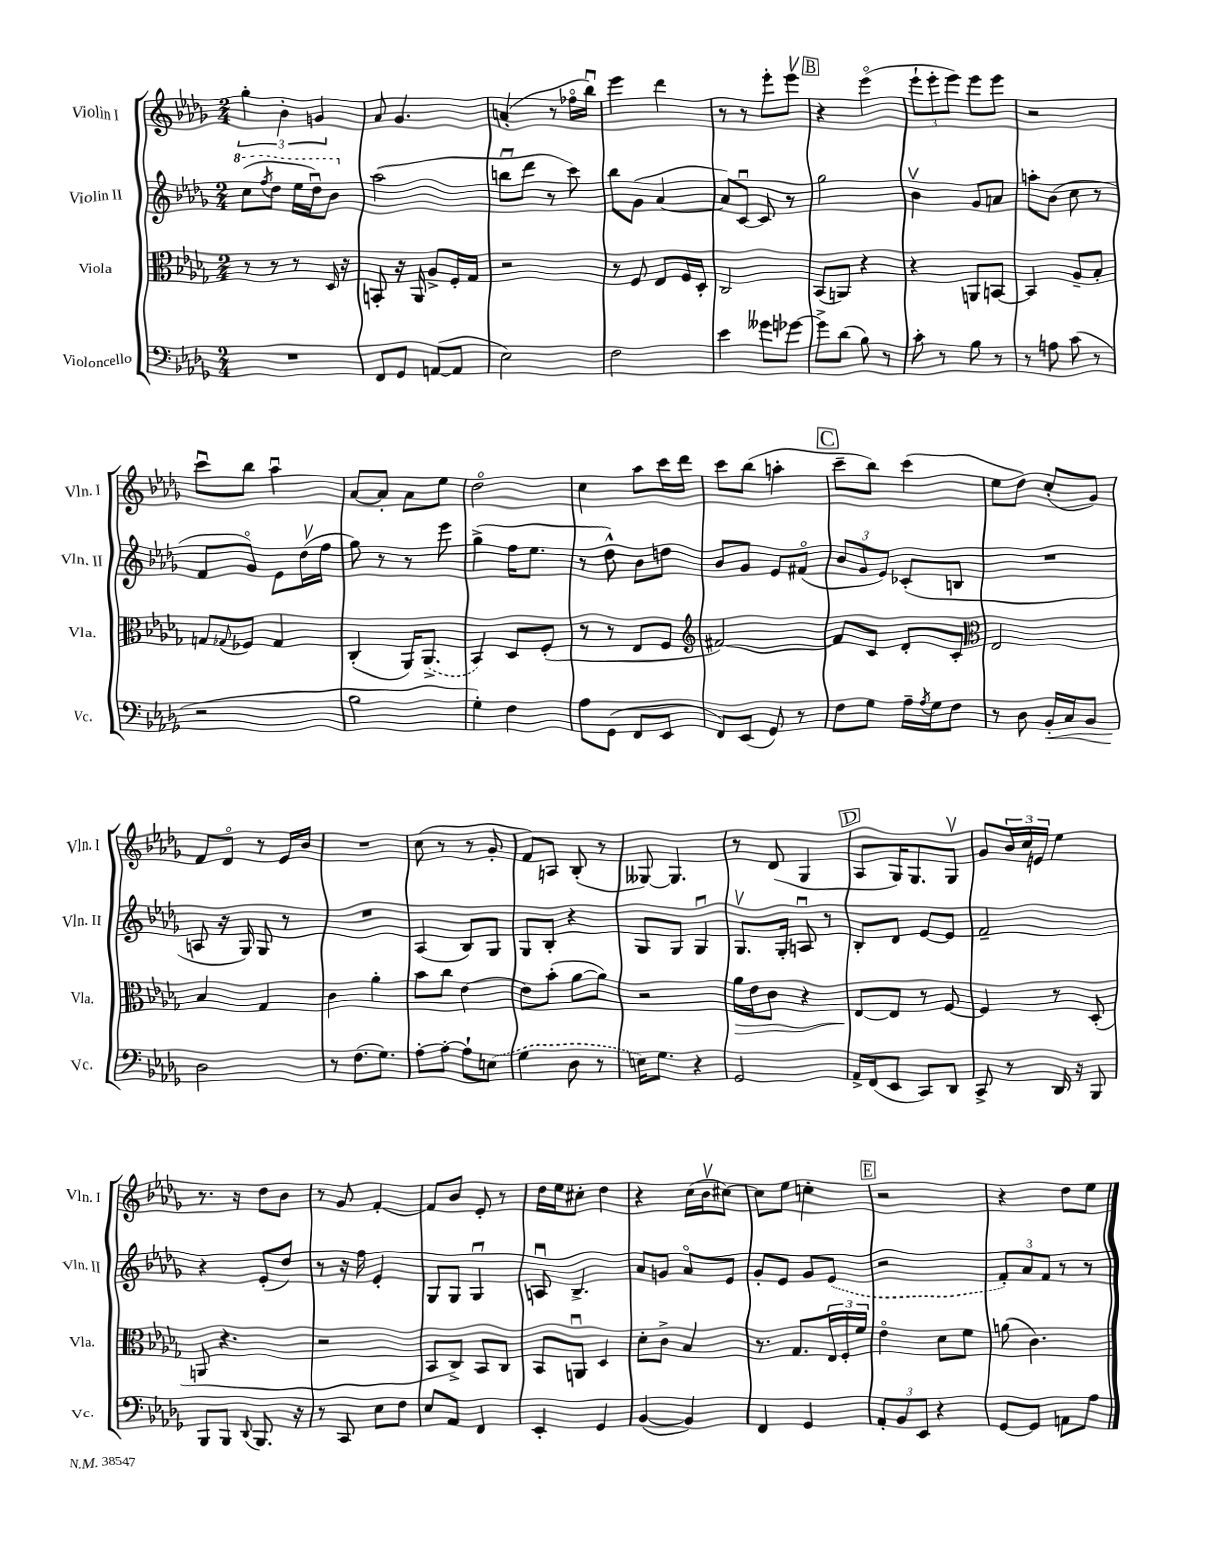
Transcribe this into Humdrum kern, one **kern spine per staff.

**kern	**dynam	**kern	**dynam	**kern	**kern
*part4	*part4	*part3	*part3	*part2	*part1
*staff4	*staff4	*staff3	*staff3	*staff2	*staff1
*I"Violoncello	*	*I"Viola	*	*I"Violin II	*I"Violin I
*I'Vc.	*	*I'Vla.	*	*I'Vln. II	*I'Vln. I
*clefF4	*	*clefC3	*	*clefG2	*clefG2
*k[b-e-a-d-g-]	*	*k[b-e-a-d-g-]	*	*k[b-e-a-d-g-]	*k[b-e-a-d-g-]
*M2/4	*	*M2/4	*	*M2/4	*M2/4
*	*	*	*	*8va	*
=35	=35	=35	=35	=35	=35
2r	.	8r	.	(8ccc\L	6gg-'\
.	.	.	.	8qfff/	.
.	.	8r	.	8ddd-\J	.
.	.	.	.	.	6b-'\
.	.	8r	.	16eee-\LL	.
.	.	.	.	16ddd-u\J)	.
.	.	.	.	.	6gn/
.	.	16D-/	.	8bb-\J	.
.	.	16r	.	.	.
=36	=36	=36	=36	=36	=36
*	*	*	*	*X8va	*
8FF/L	.	8BBn'/	.	(2aa-\	8a-/
8GG-/J	.	16r	.	.	4.g-/
.	.	16AA-/	.	.	.
([8AAn/L	.	8A-^/L	.	.	.
8AA/J]	.	16F'/L	.	.	.
.	.	16G-/JJ	.	.	.
=37	=37	=37	=37	=37	=37
2E-\)	.	2r	.	8bbnu\L	(4an'/
.	.	.	.	8ddd-\J	.
.	.	.	.	8r	8r
.	.	.	.	8ccc\)	16ff-X\LL
.	.	.	.	.	16bb-u\JJ)
=38	=38	=38	=38	=38	=38
2F\	.	8r	.	8bb-\L	4eee-\
.	.	8F/	.	(8g-\J	.
.	.	8E-/L	.	[4a-/	4ddd-\
.	.	16F/L	.	.	.
.	.	16D-'/JJ	.	.	.
=39	=39	=39	=39	=39	=39
4e-\	.	2C/	.	8a-/L])	8r
.	.	.	.	[8cu/J	8r
8g--X\L	.	.	.	8c/]	8eee-'\L
[8g-X\J	.	.	.	8r	8eee-v\J
!!LO:REH:place=s1:t=B
=40	=40	=40	=40	=40	=40
8g-^\L]	.	(8BB-/L	.	2gg-\	4r
(8d-\J	.	8AAn/J)	.	.	.
8B-\)	.	4r	.	.	(4eee-\
8r	.	.	.	.	.
=41	=41	=41	=41	=41	=41
8c'\	.	4r	.	4b-v\	12eee-`\L
.	.	.	.	.	12eee-'\
8r	.	.	.	.	.
.	.	.	.	.	12eee-\J)
8B-\	.	8AAn/L	.	8g-/L	8eee-\L
8r	.	[8BBn/J	.	8an/J	8eee-\J
=42	=42	=42	=42	=42	=42
8r	.	4BB/]	.	8aan'\L	2r
8An\	.	.	.	(8b-\J	.
(8c\	.	8A-~/L	.	8cc\	.
8r	.	8B-'/J	.	8r	.
!!LO:LB:g=z
=43	=43	=43	=43	=43	=43
2r	.	8Gn/L	.	8f/L	8cccu\L
.	.	8qqG-X/	.	.	.
.	.	8F-X/J	.	8g-/J)	8bb-\J
.	.	4G-/	.	8e-\L	4aa-u\
.	.	.	.	(16dd-v\L	.
.	.	.	.	16ff\JJ	.
=44	=44	=44	=44	=44	=44
2B-\	.	(4C'/	.	8gg-\)	[8a-/L
.	.	.	.	8r	8a-'/J]
.	.	16AA-/KL)	.	8r	8a-\L
.	.	(8.AA-^/J	.	.	.
.	.	.	.	8eee-\	8ee-\J
=45	=45	=45	=45	=45	=45
4G-'\)	.	4BB-/)	.	(4gg-^\	2dd-\
4F\	.	8D-/L	.	16ff\KL	.
.	.	.	.	8.ee-\J	.
.	.	(8F'/J	.	.	.
=46	=46	=46	=46	=46	=46
8A-\L	.	8r	.	8r	4cc\
(8GG-\J	.	8r	.	8dd-^^\)	.
8FF/L	.	8E-/L	.	8b-\L	8aa-\L
8EE-/J	.	8F/J	.	8ddn\J	16ccc\L
.	.	.	.	.	16ddd-\JJ
=47	=47	=47	=47	=47	=47
*	*	*clefG2	*	*	*
8FF/L)	.	[2f#X/)	.	8b-/L	8ccc\L
(8EE-/J	.	.	.	8g-/J	(8bb-\J
8GG-/)	.	.	.	8e-/L	4aan'\
8r	.	.	.	(8f#X/J	.
!!LO:REH:place=s1:t=C
=48	=48	=48	=48	=48	=48
8F\L	.	8f#/L]	.	12b-/L	8ccc~\L
.	.	.	.	12g-/	.
8G-\J	.	8c/J	.	.	8bb-\J)
.	.	.	.	12e-/J)	.
16A-~\LL	.	8d-'/L	.	(8c-X'/L	(4ccc\
8qA-/	.	.	.	.	.
16G-\J	.	.	.	.	.
8F\J	.	8c'/J	.	8Bn/J	.
=49	=49	=49	=49	=49	=49
*	*	*clefC3	*	*	*
8r	.	2E-/	.	2r	8ee-\L
8D-\	.	.	.	.	8dd-\J)
!	!LO:HP:b	!	!	!	!
16BB-'/LL	<	.	.	.	(8cc'/L
16C/J	.	.	.	.	.
8BB-/J	.	.	.	.	8g-/J)
!!LO:LB:g=z
=50	=50	=50	=50	=50	=50
2D-\	.	4B-/	.	8An/	8f/L
.	.	.	.	16r	8d-/J
.	.	.	.	16G-/)	.
.	.	4G-/	.	8G-/	8r
.	.	.	.	8r	16e-/LL
.	.	.	.	.	16b-/JJ
.	[	.	.	.	.
=51	=51	=51	=51	=51	=51
8r	.	4c\	.	2r	2r
(8.F\L	.	.	.	.	.
.	.	4a-'\	.	.	.
8.G-\J)	.	.	.	.	.
=52	=52	=52	=52	=52	=52
[8A-'\L	.	8b-\L	.	(4A-/	(8cc\
8A-'\J_	.	8cc\J	.	.	8r
8A-`\L]	.	[4e-\	.	8B-/L)	8r
(8En\J	.	.	.	8G-/J	8g-'/
=53	=53	=53	=53	=53	=53
4G-\	.	8e-\L]	.	8G-/L	8f/L)
.	.	(8b-'\J	.	8B-'/J	8An/J
8D-\	.	[8a-\L	.	4r	(8B-'/
8r	.	8a-\J])	.	.	8r
=54	=54	=54	=54	=54	=54
16En\KL)	.	2r	.	8G-/L	[8G--X/)
8.G-\J	.	.	.	.	.
.	.	.	.	8G-/J	4.G--/]
4r	.	.	.	4G-u/	.
=55	=55	=55	=55	=55	=55
!	!	!	!LO:HP:b	!	!
2GG-/	.	16a-\LL	>	8.G-v/L	8r
.	.	16e-\J	.	.	.
.	.	8c\J	.	.	(8d-/
.	.	.	.	16G-'/Jk	.
.	.	4r	.	8Anu/	4G-/
.	.	.	.	8r	.
!!LO:REH:place=s1:t=D
=56	=56	=56	=56	=56	=56
16AA-^/LL	.	[8E-/L	.	8B-'/L	8A-/L
(16FF/J	.	.	.	.	.
8EE-/J	.	8E-/J]	]	8d-/J	16G-/K)
.	.	.	.	.	8.G-/
8CC/L)	.	8r	.	[8e-/L	.
8DD-/J	.	[8F/	.	8e-/J]	8G-v/J
=57	=57	=57	=57	=57	=57
8CC^/	.	4F/]	.	2f~/	8g-/L
8r	.	.	.	.	24b-/L
.	.	.	.	.	24cc/
.	.	.	.	.	24en/JJ
16DD-/	.	8r	.	.	4ee-\
16r	.	.	.	.	.
8BBB-/	.	(8D-'/	.	.	.
!!LO:LB:g=z
=58	=58	=58	=58	=58	=58
8BBB-/L	.	8AAn/	.	4r	8.r
8BBB-/J	.	4.r	.	.	.
.	.	.	.	.	16r
8qqDD-/	.	.	.	.	.
8.BBB-/	.	.	.	(8e-'/L	8dd-\L
.	.	.	.	8dd-/J)	8b-\J
16r	.	.	.	.	.
=59	=59	=59	=59	=59	=59
8r	.	2r	.	8r	8r
8CC/	.	.	.	16r	8g-/
.	.	.	.	16ff\	.
8E-\L	.	.	.	4e-'/	[4f'/
8F\J	.	.	.	.	.
=60	=60	=60	=60	=60	=60
8E-/L	.	8BB-/L	.	8G-/L	8f/L]
8AA-/J	.	8C^/J)	.	8G-/J	8b-/J
4FF/	.	8BB-/L	.	4G-u/	8e-'/
.	.	8C/J	.	.	8r
=61	=61	=61	=61	=61	=61
4EE-'/	.	8BB-/L	.	8Anu/	16dd-\LL
.	.	.	.	.	16ee-\J
.	.	8AAnu/J	.	4.B-^/	8cc#X'\J
4GG-/	.	4D-/	.	.	4dd-\
=62	=62	=62	=62	=62	=62
([4BB-/	.	8d-'\L	.	8a-/L	4r
.	.	8c^\J	.	8gn/J	.
4BB-/])	.	4B-/	.	8a-/L	(16cc\LL
.	.	.	.	.	16b-v\J
.	.	.	.	8e-/J	[8cc#X\J)
=63	=63	=63	=63	=63	=63
4FF/	.	8.r	.	8g-'/L	8cc#\L]
.	.	.	.	8e-/J	8ee-\J
.	.	8.G-/L	.	.	.
4GG-/	.	.	.	8g-/L	4ccn'\
.	.	24E-/L	.	(8e-/J	.
.	.	24F'/	.	.	.
.	.	24f/JJ	.	.	.
!!LO:REH:place=s1:t=E
=64	=64	=64	=64	=64	=64
12AA-'/L	.	4e-\	.	2r	2r
12BB-/	.	.	.	.	.
12EE-/J	.	.	.	.	.
4r	.	8d-\L	.	.	.
.	.	8f\J	.	.	.
=65	=65	=65	=65	=65	=65
[8GG-/L	.	(8an\	.	12f'/L)	4r
.	.	.	.	12a-/	.
8GG-/J]	.	4.c\)	.	.	.
.	.	.	.	12f/J	.
8AAn\L	.	.	.	8r	8dd-\L
8A-\J	.	.	.	8r	8ee-\J
==	==	==	==	==	==
*-	*-	*-	*-	*-	*-
